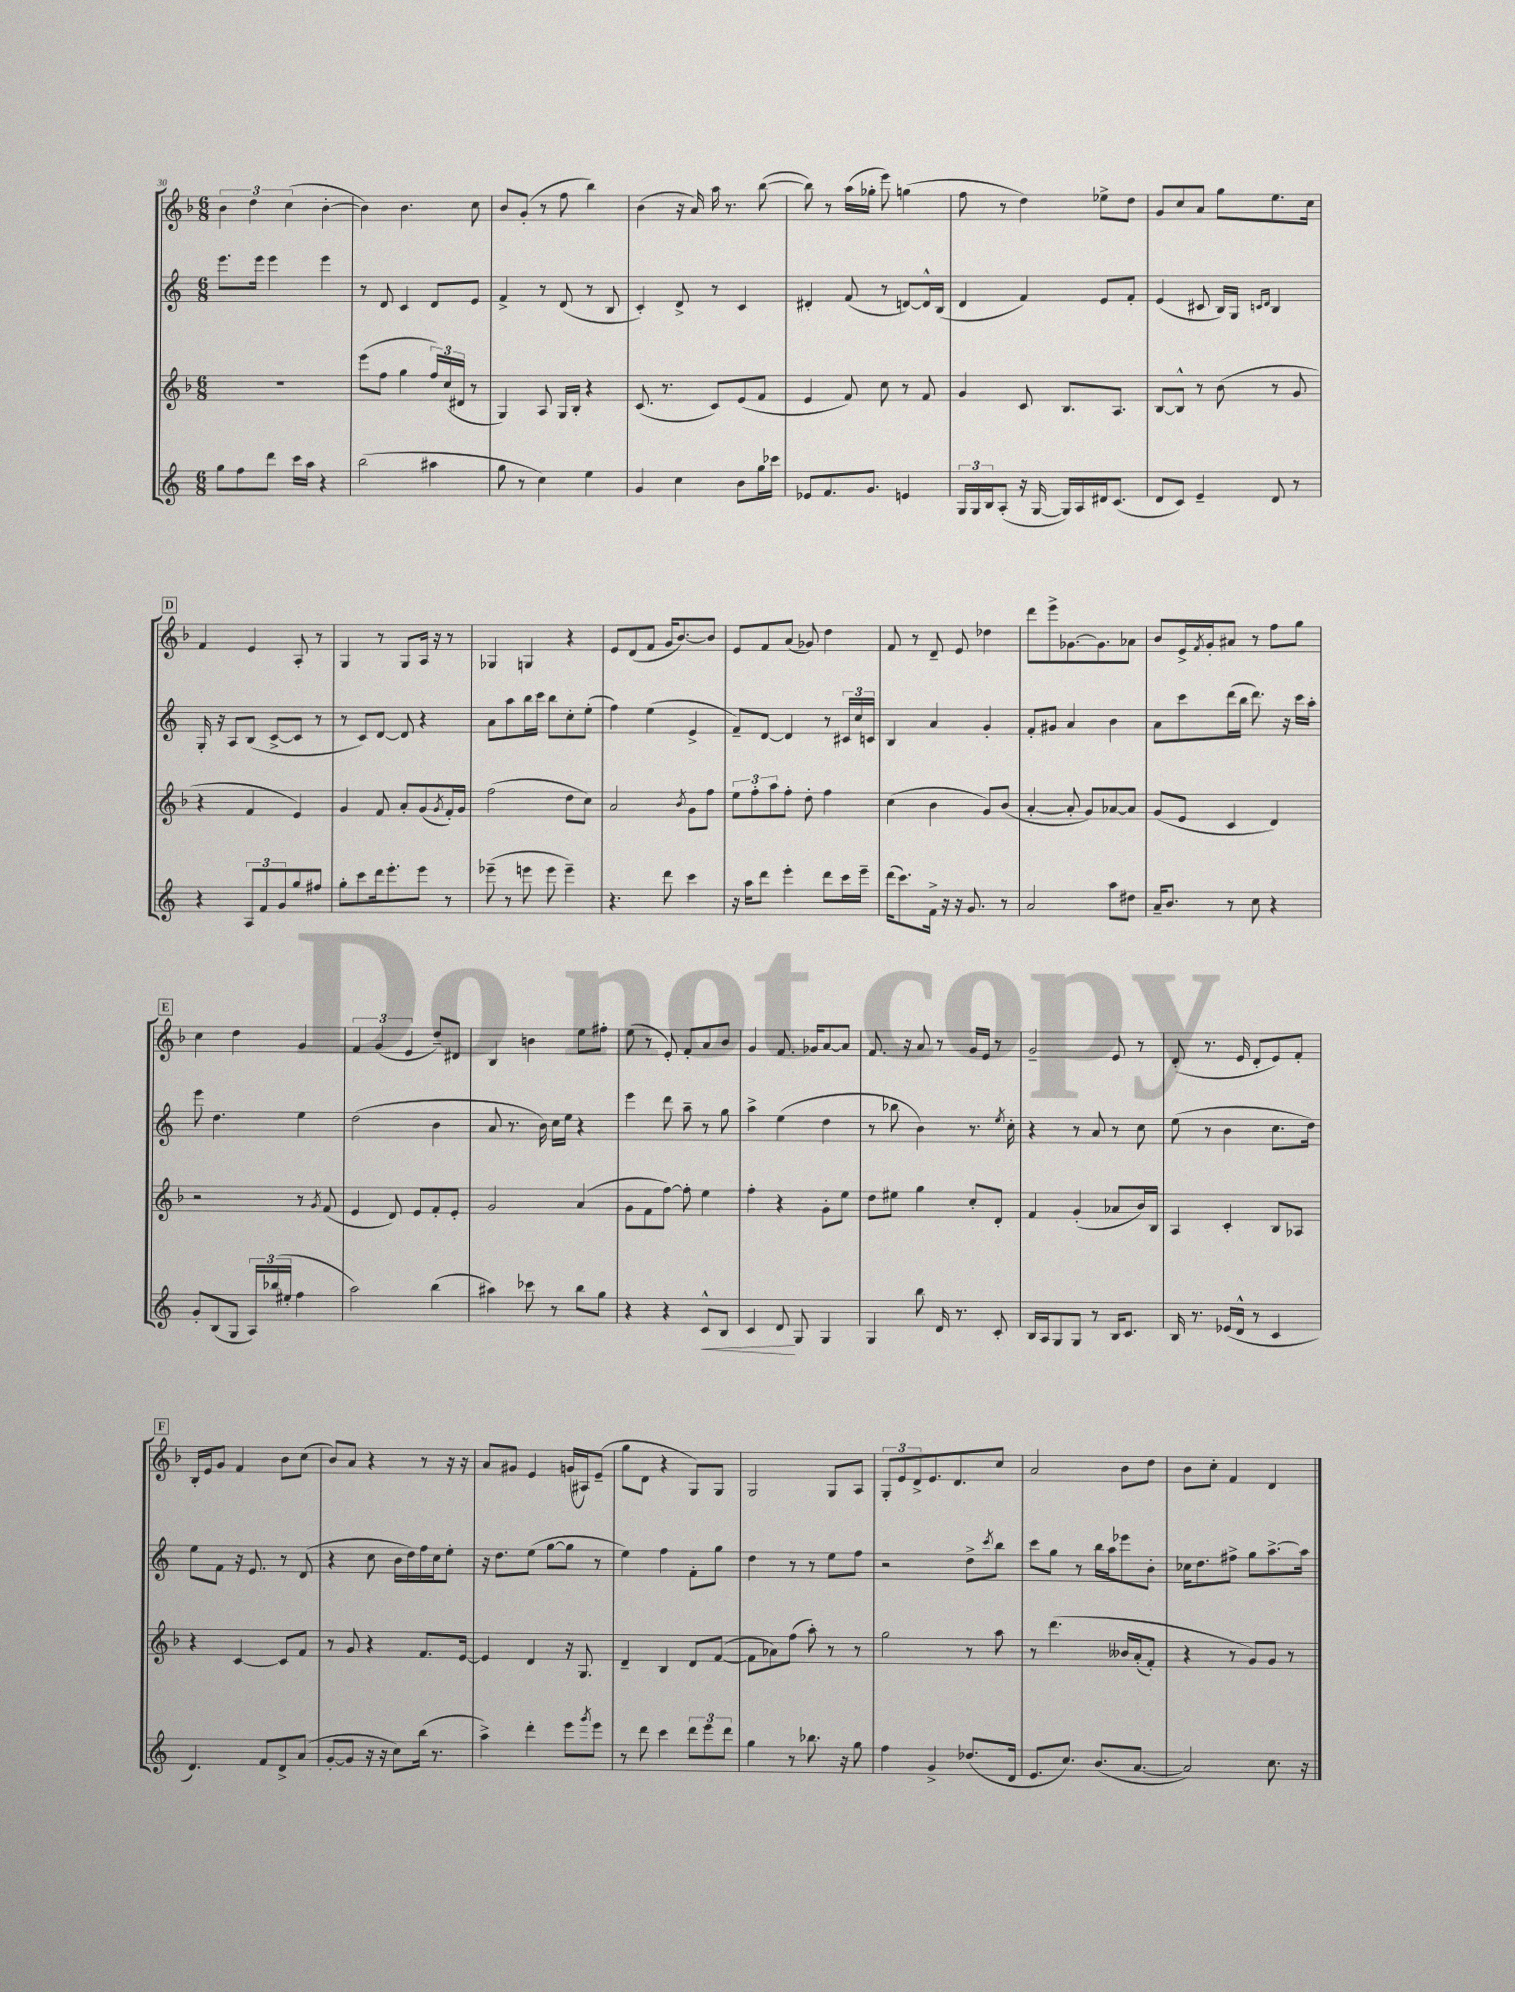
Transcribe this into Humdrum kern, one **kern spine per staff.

**kern	**dynam	**kern	**kern	**kern
*part4	*part4	*part3	*part2	*part1
*staff4	*staff4	*staff3	*staff2	*staff1
*clefG2	*	*clefG2	*clefG2	*clefG2
*k[]	*	*k[b-]	*k[]	*k[b-]
*M6/8	*	*M6/8	*M6/8	*M6/8
=30	=30	=30	=30	=30
8gg\L	.	2.r	8.eee\L	6b-\
8ff\	.	.	.	.
.	.	.	.	6dd\
.	.	.	16eee\Jk	.
8ddd\J	.	.	4eee\	.
.	.	.	.	(6cc\
16ccc\LL	.	.	.	.
16aa\JJ	.	.	.	.
4r	.	.	4eee\	[4b-'\
=31	=31	=31	=31	=31
(2bb\	.	(8eee\L	8r	4b-\])
.	.	8ff\J	8d/	.
.	.	4gg\	4c/	4.b-\
4aa#X\	.	24ff/LL)	8d/L	.
.	.	(24cc/	.	.
.	.	24d#X/JJ	.	.
.	.	8r	8e/J	8cc\
=32	=32	=32	=32	=32
8gg\	.	4G/)	4f^/	8b-/L
8r	.	.	.	(8g'/J
4cc\)	.	8A/	8r	8r
.	.	16G/LL	(8d/	8ff\
.	.	16B-'/JJ	.	.
4ee\	.	4r	8r	4bb-\)
.	.	.	8B/	.
=33	=33	=33	=33	=33
4g/	.	(8.c/	4c'/)	(4b-\
.	.	8.r	.	.
4cc\	.	.	8d^/	16r
.	.	.	.	16a/)
.	.	8c/L)	8r	16aa\
.	.	.	.	8.r
8b\L	.	(8e/	4c/	.
16gg\L	.	8f/J	.	([8bb-\
16ccc-X\JJ	.	.	.	.
=34	=34	=34	=34	=34
8e-X/L	.	4e/	4d#X'/	8bb-\])
8.f/	.	.	.	8r
.	.	8f/)	(8f/	(16aa\LL
8.g/J	.	.	.	16gg-X'\JJ
.	.	8cc\	8r	8eee\)
4en/	.	8r	[8dn/L)	(4ggn\
.	.	8f/	16d^^/L]	.
.	.	.	(16B/JJ	.
=35	=35	=35	=35	=35
24G/LL	.	4g/	4d/	8ff\
24G/	.	.	.	.
24B/J	.	.	.	.
(8A'/J	.	.	.	8r
16r	.	8c/	4f/)	4dd\)
[16G/	.	.	.	.
16G/LL])	.	8.B-/L	.	.
16A/	.	.	.	.
16d#X/J	.	.	8e/L	8ee-X^\L
(8.c/J	.	8.A/J	.	.
.	.	.	8f'/J	8dd\J
=36	=36	=36	=36	=36
8d/L	.	[8B-/L	(4e/	8g/L
8c/J)	.	8B-^^/J]	.	8cc/
4e~/	.	8r	8c#X/	8a/J
.	.	(8b-\	16B/LL)	8gg\L
.	.	.	16G/JJ	.
.	.	.	16qqcn/LL	.
.	.	.	16qqd/JJ	.
8d/	.	8r	4B/	8.ee\
8r	.	8g/	.	.
.	.	.	.	16cc\Jk
!!LO:LB:g=z
!!LO:REH:place=s1:t=D
=37	=37	=37	=37	=37
4r	.	4r	16G'/	4f/
.	.	.	16r	.
.	.	.	8A/L	.
12A/L	.	4f/	(8B/J	4e/
12f/	.	.	.	.
.	.	.	[8c^/L	.
12g/	.	.	.	.
8gg/	.	4e/)	8c/J]	8A'/
8ff#X/J	.	.	8r	8r
=38	=38	=38	=38	=38
8gg'\L	.	4g/	8r	4G/
8ccc\	.	.	8c/L)	.
16ddd\k	.	8f/	[8d/J	8r
8.eee'\	.	.	.	.
.	.	8a'/L	8d/]	8G/L
8eee\J	.	(8g/	4r	16A/Jk
.	.	.	.	16r
.	.	8qg/	.	.
8r	.	16f'/L)	.	8r
.	.	16g/JJ	.	.
=39	=39	=39	=39	=39
(8eee-X~\	.	(2ff\	8a\L	4G-X/
8r	.	.	8aa\	.
8eeen\	.	.	16bb\L	4Gn/
.	.	.	16ccc\JJ	.
8eee\	.	.	8bb\L	.
4eee~\)	.	8dd\L	8cc'\	4r
.	.	8cc\J)	(8ee'\J	.
=40	=40	=40	=40	=40
4.r	.	2a/	4ff\)	8e/L
.	.	.	.	(8d/
.	.	.	(4ee\	8f/J
8ddd\	.	.	.	16g/KL
.	.	.	.	[8.b-/)
.	.	8qb-/	.	.
4ccc\	.	8g\L	4e^/	.
.	.	8ff\J	.	8b-/J]
=41	=41	=41	=41	=41
16r	.	12ee\L	8f~/L)	8e/L
16aa\KL	.	.	.	.
.	.	12ff'\	.	.
8ddd\J	.	.	[8d/J	8f/
.	.	12aa\	.	.
4eee'\	.	8ff'\J	4d/]	(8a/J
.	.	8dd'\	.	8g-X/)
8ddd\L	.	4ff\	8r	4dd\
16ccc\L	.	.	24c#X/LL	.
.	.	.	24cc/	.
16eee~\JJ	.	.	.	.
.	.	.	24cn/JJ	.
=42	=42	=42	=42	=42
(16ddd\KL	.	(4cc\	4B/	8f/
8.ccc\)	.	.	.	.
.	.	.	.	8r
16f^\Jk	.	4b-\	4a/	8d~/
16r	.	.	.	.
16r	.	.	.	8e/
8.g/	.	.	.	.
.	.	8g/L)	4g'/	4dd-X\
8r	.	(8b-/J	.	.
=43	=43	=43	=43	=43
2a/	.	[4a'/	8f'/L	8ddd\L
.	.	.	8g#X/J	8eee^\
.	.	8a'/]	4a/	[8.g-X\
.	.	8g/L)	.	.
.	.	.	.	8.g-\]
8aa\L	.	[8a-X/	4b\	.
8dd#X\J	.	8a-/J]	.	8a-X\J
=44	=44	=44	=44	=44
16a~/KL	.	(8g/L	8a\L	8b-/L
8.b/J	.	.	.	.
.	.	8e/J	8ccc\	16e^/L
.	.	.	.	8qf/
.	.	.	.	16g'/J
8r	.	4c/	(16ddd\L	8a#X/J
.	.	.	16bb\JJ	.
8cc\	.	.	8.ddd\)	8r
4r	.	4d/)	.	8ff\L
.	.	.	16r	.
.	.	.	16ccc\LL	8gg\J
.	.	.	16aa'\JJ	.
!!LO:LB:g=z
!!LO:REH:place=s1:t=E
=45	=45	=45	=45	=45
8g'/L	.	2r	8eee\	4cc\
(8B/	.	.	4.dd\	.
8G/J	.	.	.	4dd\
24A/LL)	.	.	.	.
(24bb-X/	.	.	.	.
24ee#X'/JJ	.	.	.	.
4ff\	.	8r	4ee\	4g/
.	.	8qg/	.	.
.	.	(8f/	.	.
=46	=46	=46	=46	=46
2aa\)	.	4e/	(2dd\	6f/
.	.	.	.	(6g/
.	.	8d/)	.	.
.	.	.	.	6e/
.	.	8e/L	.	.
(4bb\	.	8f'/	4b\	8dd~/L)
.	.	8e'/J	.	8d#X/J
=47	=47	=47	=47	=47
4aa#X\)	.	2g/	8a/	4B-/
.	.	.	8.r	.
8ccc-X\	.	.	.	4bn\
.	.	.	16b\)	.
8r	.	.	16cc\LL	.
.	.	.	16ee\JJ	.
8bb\L	.	(4a/	4r	8ee\L
8gg\J	.	.	.	8ff#X'\J
=48	=48	=48	=48	=48
4r	.	8g\L	4eee\	(8ee\
.	.	8f\	.	8r
4r	.	[8ff\J)	8ddd\	8e'/)
.	.	8ff'\]	8aa~\	8f'/L
!	!LO:HP:b	!	!	!
8c^^/L	<	4ee\	8r	8a/
8B/J	.	.	8gg\	8b-/J
=49	=49	=49	=49	=49
4c/	.	4ff'\	4aa^\	4g/
8d/	.	4r	(4ee\	8.f/
8G/	[	.	.	.
.	.	.	.	16g-X/KL
4G/	.	8g'\L	4dd\	[8a/
.	.	8ee\J	.	8a/J]
=50	=50	=50	=50	=50
4G/	.	8dd\L	8r	8.f/
.	.	8ee#X\J	8bb-X\	.
.	.	.	.	16r
8bb\	.	4gg\	4b\)	8a/
16d/	.	.	.	8r
8.r	.	.	.	.
.	.	8cc'/L	8.r	16g/LL
.	.	.	.	16e/JJ
8c'/	.	8d'/J	.	8r
.	.	.	8qee/	.
.	.	.	16cc'\	.
=51	=51	=51	=51	=51
16B/LL	.	4f/	4r	2g~/
16A/J	.	.	.	.
8G/	.	.	.	.
8G/J	.	(4g'/	8r	.
8r	.	.	8a/	.
16B/KL	.	8a-X/L	8r	8e/
8.c/J	.	.	.	.
.	.	16b-/L)	8cc\	8r
.	.	16B-/JJ	.	.
=52	=52	=52	=52	=52
16B/	.	4A/	(8ee\	(8d'/
8.r	.	.	.	.
.	.	.	8r	8.r
(16e-X/LL	.	4c'/	4b\	.
16d^^/JJ	.	.	.	16e/
8r	.	.	.	8d'/L
4c/	.	8B-/L	8.cc\L	8e/)
.	.	8A-X/J	.	8f'/J
.	.	.	16dd\Jk)	.
!!LO:LB:g=z
!!LO:REH:place=s1:t=F
=53	=53	=53	=53	=53
4.d/)	.	4r	8ee\L	16B-'/LL
.	.	.	.	16e/J
.	.	.	8f\J	8g/J
.	.	[4c/	16r	4f/
.	.	.	8.e/	.
8f/L	.	.	.	.
8d^/	.	8c/L]	8r	8b-\L
(8a/J	.	8f/J	(8d/	(8cc\J
=54	=54	=54	=54	=54
[8g'/L	.	8r	4r	8b-/L)
8g/J]	.	8g/	.	8a/J
16r	.	4r	8cc\	4r
16r	.	.	.	.
8cc\L)	.	.	16b\LL	.
.	.	.	16dd\)	.
(16bb\Jk	.	8.f/L	16ff\	8r
8.r	.	.	16cc\J	.
.	.	.	8ee'\J	16r
.	.	[16e/Jk	.	16r
=55	=55	=55	=55	=55
4aa^\)	.	4e/]	16r	8a/L
.	.	.	8.dd\L	.
.	.	.	.	8g#X/J
4ddd'\	.	4d/	(8ee\J	4e/
.	.	.	[8gg\L	.
8eee\L	.	16r	8gg\J]	(16gn/LL
.	.	8.G/	.	16A#X/J)
8qggg/	.	.	.	.
8eee\J	.	.	8r	(8e~/J
=56	=56	=56	=56	=56
8r	.	4d~/	4ee\)	8gg\L
8ddd\	.	.	.	8d\J
4ccc\	.	4B-/	4ff\	4r
12ddd\L	.	8d/L	8f'\L	8G/L)
12eee\	.	.	.	.
.	.	([8f/J	8gg\J	8G/J
12ddd\J	.	.	.	.
=57	=57	=57	=57	=57
4gg\	.	8f\L]	4dd\	2G/
.	.	8a-X\)	.	.
8r	.	(8ff\J	8r	.
8.bb-X\	.	8aa'\)	8r	.
.	.	8r	8ee\L	8G/L
16r	.	.	.	.
8gg\	.	8r	8ff\J	8A/J
=58	=58	=58	=58	=58
4ff\	.	2gg\	2r	12G'/L
.	.	.	.	12e/
.	.	.	.	12d^/
4g^/	.	.	.	8.e/
.	.	.	.	8.d/
(8.dd-X/L	.	8r	8dd^\L	.
.	.	.	8qccc/	.
.	.	8aa\	8bb\J	8cc/J
16d/Jk	.	.	.	.
=59	=59	=59	=59	=59
8.e/L	.	8r	8ccc\L	2a/
.	.	(4.ddd\	8gg\J	.
8.cc/J)	.	.	.	.
.	.	.	8r	.
(8.b/L	.	.	16bb\LL	.
.	.	.	16aa\J	.
.	.	16b--X/LL	8eee-X\	8b-\L
[8.a/J	.	(16a'/J	.	.
.	.	8f'/J)	8b'\J	8dd\J
=60	=60	=60	=60	=60
2a/])	.	4r	16cc-X\KL	8b-\L
.	.	.	8.dd\	.
.	.	.	.	8cc'\J
.	.	8r	8ff#X^\J	4f/
.	.	8g/L)	8gg\L	.
8.cc\	.	8g/J	[8.aa^\	4d/
.	.	8r	.	.
16r	.	.	16aa\Jk]	.
==	==	==	==	==
*-	*-	*-	*-	*-
